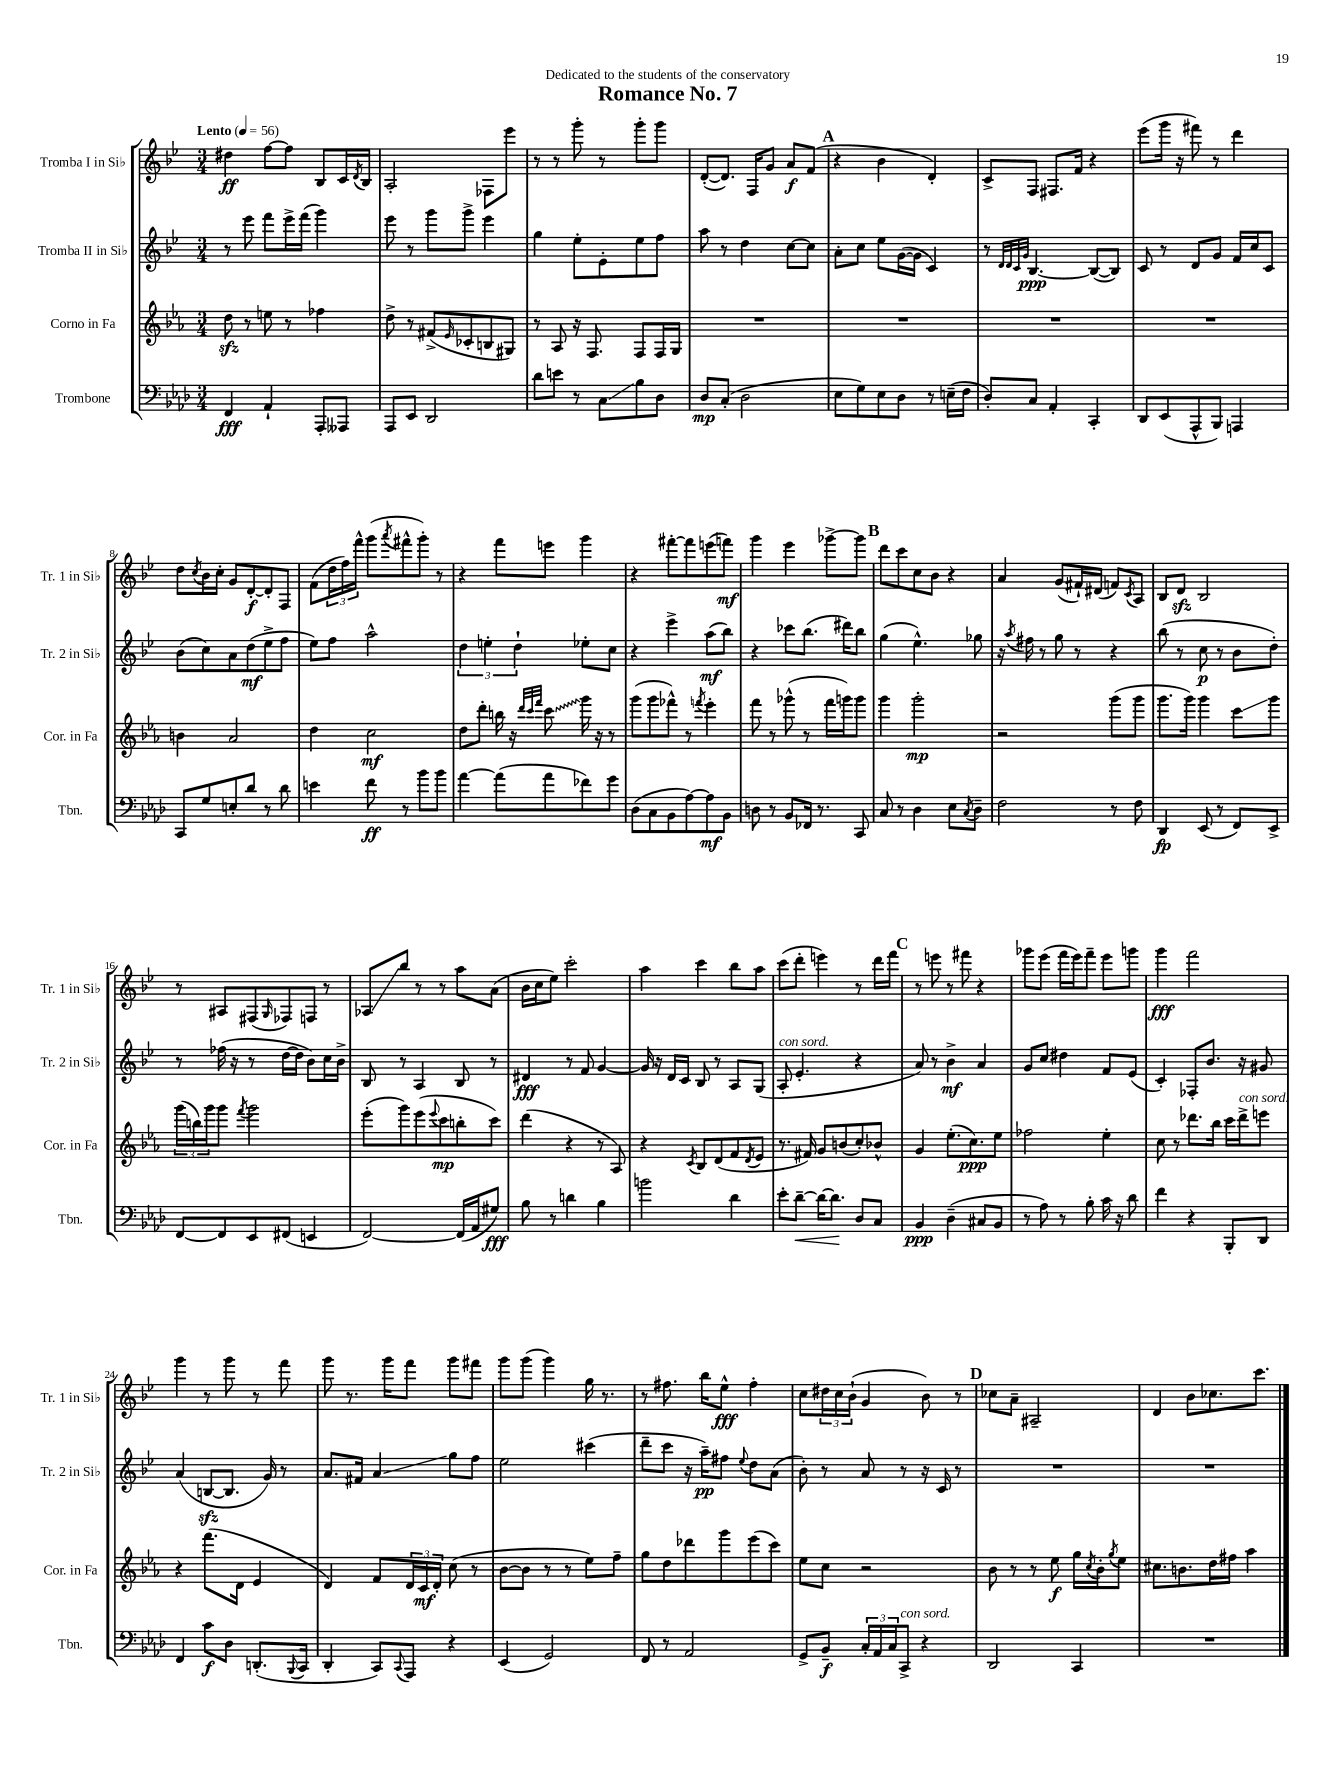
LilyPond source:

\header { title = "Romance No. 7" dedication = "Dedicated to the students of the conservatory" }
<<
\new StaffGroup <<
\new Staff = "s0" \with { instrumentName = "Tromba I in Sib" shortInstrumentName = "Tr. 1 in Sib" } {
    \clef treble \key bes \major \numericTimeSignature \time 3/4 \tempo "Lento" 4 = 56
    dis''4\ff f''8~ f''8 bes8 c'16 \acciaccatura { d'8 } bes16 |
    a2-. fes8 ees'''8 |
    r8 r8 g'''8-. r8 g'''8-. g'''8 |
    d'8~-.( d'8.) f16 g'8 a'8\f f'8( |
    \mark \markup { \bold "A" } r4 bes'4 d'4-.) |
    c'8-> f8 fis8. f'16 r4 |
    ees'''8( g'''16 r16 fis'''8) r8 d'''4 |
    d''8 \acciaccatura { c''8 } bes'16 c''16-. g'8 d'8~-.\f d'8-. f8 |
    f'8( \tuplet 3/2 { d''16 f''16) f'''16-^ } g'''8( \acciaccatura { a'''8 } fis'''8-^ g'''8-.) r8 |
    r4 f'''8 e'''8 g'''4 |
    r4 fis'''8~-. fis'''8 e'''8( f'''8\mf) |
    g'''4 ees'''4 ges'''8~-> ges'''8 |
    \mark \markup { \bold "B" } d'''8 c'''8 c''8 bes'8 r4 |
    a'4 g'8( fis'16-!) dis'16( f'8) \acciaccatura { c'8 } a8 |
    bes8 d'8\sfz bes2 |
    r8 ais8 fis8( \grace { g16 } fes8) f8 r8 |
    aes8\glissando bes''8 r8 r8 a''8 a'8( |
    bes'16 c''16 ees''8) c'''2-. |
    a''4 c'''4 bes''8 a''8 |
    c'''8( d'''8-. e'''4) r8 d'''16 f'''16 |
    \mark \markup { \bold "C" } r8 e'''8 r8 fis'''8 r4 |
    ges'''8 ees'''8( f'''16 ees'''16) f'''8-- ees'''8 g'''8 |
    g'''4\fff f'''2 |
    g'''4 r8 g'''8 r8 f'''8 |
    g'''8 r8. g'''16 f'''8 g'''8 fis'''8 |
    g'''8 g'''8( g'''4) g''16 r8. |
    r8 fis''8. bes''16 ees''8-^\fff fis''4-. |
    c''8 \tuplet 3/2 { dis''16 c''16 bes'16-!( } g'4 bes'8) r8 |
    \mark \markup { \bold "D" } ces''8 a'8-- ais2-- |
    d'4 bes'8 ces''8. c'''8. \bar "|." |
}
\new Staff = "s1" \with { instrumentName = "Tromba II in Sib" shortInstrumentName = "Tr. 2 in Sib" } {
    \clef treble \key bes \major \numericTimeSignature \time 3/4
    r8 ees'''8 f'''8 ees'''16-> f'''16( g'''4) |
    ees'''8 r8 g'''8 g'''8-> ees'''4 |
    g''4 ees''8-. ees'8-. ees''8 f''8 |
    a''8 r8 d''4 c''8~ c''8 |
    \mark \markup { \bold "A" } a'8-. c''8 ees''8 g'16~( g'16 c'4) |
    r8 \grace { d'32 d'32 c'32 g'32 } bes4.~\ppp bes8~( bes8) |
    c'8 r8 d'8 g'8 f'16 c''16 c'8 |
    bes'8( c''8) a'8 d''8\mf( ees''8-> f''8 |
    ees''8) f''8 a''2-^ |
    \tuplet 3/2 { d''4 e''4-. d''4-! } ees''8-. c''8 |
    r4 ees'''4-> a''8\mf( bes''8) |
    r4 ces'''8 bes''8.( dis'''16) bes''8 |
    \mark \markup { \bold "B" } g''4( ees''4.-^) ges''8 |
    r16 \acciaccatura { a''8 } fis''16 r8 g''8 r8 r4 |
    bes''8( r8 c''8\p r8 bes'8 d''8-.) |
    r8 fes''16( r16 r8 d''16~ d''16 bes'8) c''16 bes'16-> |
    bes8 r8 a4 bes8 r8 |
    dis'4\fff r8 f'8 g'4~ |
    g'16 r16 d'16 c'16 bes8 r8 a8 g8( |
    a8-.^\markup { \italic "con sord." } ees'4.-. r4 |
    \mark \markup { \bold "C" } a'8) r8 bes'4->\mf a'4 |
    g'8 c''8 dis''4 f'8 ees'8( |
    c'4-.) fes8-. bes'8. r16 gis'8 |
    a'4( b8~\sfz b8. g'16) r8 |
    a'8. fis'16 a'4\glissando g''8 f''8 |
    ees''2 cis'''4( |
    d'''8-- c'''8 r16 a''16--\pp) fis''8 \appoggiatura { ees''8 } d''8 a'8( |
    bes'8-.) r8 a'8 r8 r16 c'16 r8 |
    \mark \markup { \bold "D" } R2. |
    R2. \bar "|." |
}
\new Staff = "s2" \with { instrumentName = "Corno in Fa" shortInstrumentName = "Cor. in Fa" } {
    \clef treble \key ees \major \numericTimeSignature \time 3/4
    d''8\sfz r8 e''8 r8 fes''4 |
    d''8-> r8 fis'8->( \grace { ees'16 } ces'8-. b8 gis8) |
    r8 aes8 r16 f8. f8 f16 g16 |
    R2. |
    \mark \markup { \bold "A" } R2. |
    R2. |
    R2. |
    b'4 aes'2 |
    d''4 c''2\mf |
    d''8 d'''8-. b''16 r16 \grace { d'''32 c'''32 f'''32 } \once \override Glissando.style = #'zigzag c'''8\glissando g'''16 r16 r8 |
    g'''8( g'''8 fes'''8-^) r8 \acciaccatura { f'''8 } ees'''4-. |
    f'''8 r8 ges'''8-^( r8 f'''16 g'''16) g'''8 |
    \mark \markup { \bold "B" } g'''4 g'''2-.\mp |
    r2 g'''8( g'''8 |
    g'''8. g'''16) g'''4 c'''8\glissando g'''8 |
    \tuplet 3/2 { g'''16( b''16) g'''16 } g'''8 \acciaccatura { f'''8 } g'''2 |
    ees'''8-.( g'''8) ees'''8( \appoggiatura { ees'''8 } c'''8\mp b''8-. c'''8) |
    d'''4( r4 r8 aes8) |
    r4 \acciaccatura { c'8 } bes8 d'8( f'8 \acciaccatura { d'8 } ees'8 |
    r8. fis'16) g'8 b'8( c''8-.) bes'8-^ |
    \mark \markup { \bold "C" } g'4 ees''8.-.( c''8.\ppp) ees''8 |
    fes''2 ees''4-. |
    c''8 r8 des'''8. bes''16 c'''16 des'''16->^\markup { \italic "con sord." } e'''8 |
    r4 f'''8.( d'16 ees'4 |
    d'4) f'8 \tuplet 3/2 { d'16 c'16\mf d'16-. } c''8( r8 |
    bes'8~ bes'8 r8 r8 ees''8) f''8-- |
    g''8 d''8 des'''8 g'''8 ees'''8( c'''8) |
    ees''8 c''8 r2 |
    \mark \markup { \bold "D" } bes'8 r8 r8 ees''8\f g''16 \acciaccatura { c''8 } bes'16-. \acciaccatura { g''8 } ees''8 |
    cis''8. b'8. d''16 fis''16 aes''4 \bar "|." |
}
\new Staff = "s3" \with { instrumentName = "Trombone" shortInstrumentName = "Tbn." } {
    \clef bass \key aes \major \numericTimeSignature \time 3/4
    f,4\fff aes,4-! aes,,8-. aeses,,8 |
    aes,,8 ees,8 des,2 |
    des'8 e'8 r8 c8\glissando bes8 des8 |
    des8\mp c8-.( des2 |
    \mark \markup { \bold "A" } ees8 g8) ees8 des8 r8 e16--( f16 |
    des8-.) c8 aes,4-. c,4-. |
    des,8 ees,8( aes,,8-^ bes,,8) a,,4 |
    c,8 g8 e8-. des'8 r8 des'8 |
    e'4 f'8\ff r8 bes'8 bes'8 |
    aes'4~ aes'8( aes'8 fes'8) g'8 |
    des8( c8 bes,8 aes8~) aes8\mf bes,8 |
    d8 r8 bes,8 fes,16 r8. c,8 |
    \mark \markup { \bold "B" } c8 r8 des4 ees8 \acciaccatura { c8 } des8-- |
    f2 r8 f8 |
    des,4\fp ees,8( r8 f,8) ees,8-> |
    f,8~ f,8 ees,8 fis,8( e,4 |
    f,2~) f,16( aes,16 gis8\fff) |
    bes8 r8 d'4 bes4 |
    b'2 des'4 |
    ees'8-. des'8~--\< des'16~ des'8.\! des8 c8 |
    \mark \markup { \bold "C" } bes,4\ppp des4--( cis8 bes,8 |
    r8 aes8) r8 bes8-. c'16 r16 des'8 |
    f'4 r4 bes,,8-. des,8 |
    f,4 c'8\f des8 d,8.-.( \appoggiatura { bes,,8 } c,16 |
    des,4-. c,8) \appoggiatura { c,8 } aes,,8 r4 |
    ees,4( g,2) |
    f,8 r8 aes,2 |
    g,8-> bes,8--\f \tuplet 3/2 { c16-. aes,16 c16 } c,8->^\markup { \italic "con sord." } r4 |
    \mark \markup { \bold "D" } des,2 c,4 |
    R2. \bar "|." |
}
>>
>>
